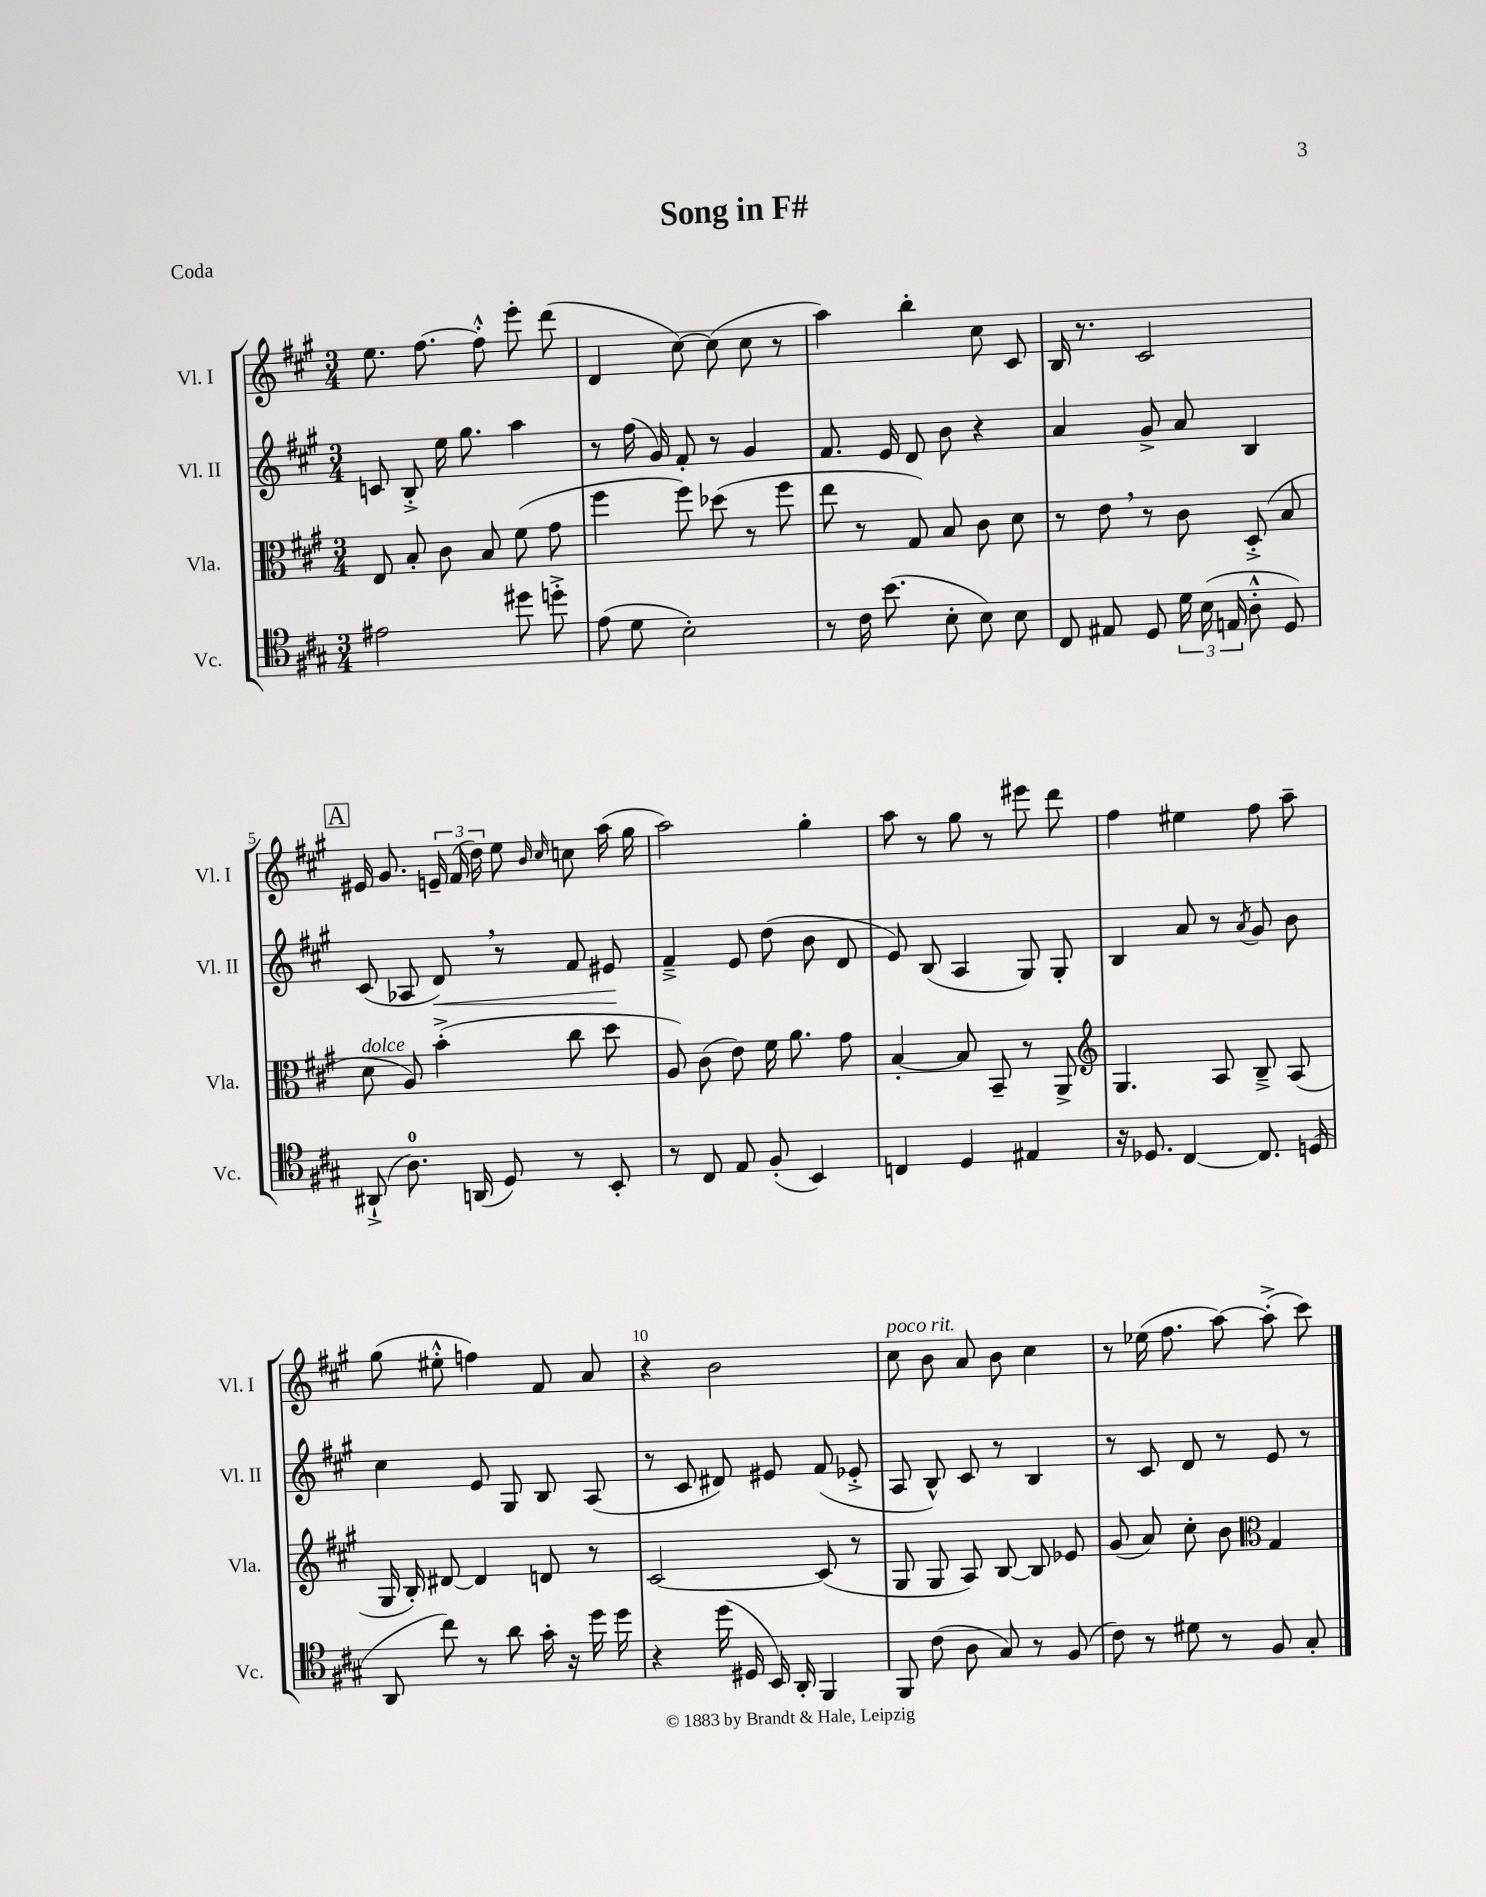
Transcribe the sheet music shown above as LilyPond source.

\header { title = "Song in F#" piece = "Coda" }
<<
\new StaffGroup <<
\new Staff = "s0" \with { instrumentName = "Vl. I" shortInstrumentName = "Vl. I" } {
    \clef treble \key a \major \numericTimeSignature \time 3/4
    \autoBeamOff e''8. fis''8.~ fis''8-.-^ e'''8-. d'''8( |
    d'4 cis''8~) cis''8( cis''8 r8 |
    a''4) b''4-. cis''8 cis'8 |
    b16 r8. cis'2 |
    \mark \markup { \box "A" } eis'16 gis'8. \tuplet 3/2 { e'16-- fis'16( d''16) } e''8 \grace { b'16 cis''16 } c''8 a''16( gis''16 |
    a''2) gis''4-. |
    a''8 r8 gis''8 r8 eis'''8 d'''8 |
    fis''4 eis''4 fis''8 a''8-- |
    gis''8( eis''8-.-^ f''4) fis'8 a'8 |
    r4 b'2 |
    cis''8^\markup { \italic "poco rit." } b'8 a'8 b'8 cis''4 |
    r8 ees''16( fis''8. a''8~) a''8-.->( cis'''8) \bar "|." |
}
\new Staff = "s1" \with { instrumentName = "Vl. II" shortInstrumentName = "Vl. II" } {
    \clef treble \key a \major \numericTimeSignature \time 3/4
    \autoBeamOff c'8 b8-.-> e''16 gis''8. a''4 |
    r8 fis''16( gis'16) fis'8-. r8 gis'4 |
    fis'8. e'16 d'8 b'8 r4 |
    a'4 gis'8-> a'8 b4 |
    \mark \markup { \box "A" } cis'8( aes8 d'8\<) \breathe r8 fis'8 eis'8\! |
    fis'4---> e'8 d''8( b'8 d'8 |
    e'8) b8( a4 gis8) gis8-. |
    b4 a'8 r8 \acciaccatura { a'8 } gis'8 b'8 |
    cis''4 e'8 gis8 b8 a8( |
    r8 cis'8 dis'8) eis'8 fis'8( ees'8-.-> |
    a8 b8-^) cis'8 r8 b4 |
    r8 cis'8 d'8 r8 e'8 r8 \bar "|." |
}
\new Staff = "s2" \with { instrumentName = "Vla." shortInstrumentName = "Vla." } {
    \clef alto \key a \major \numericTimeSignature \time 3/4
    \autoBeamOff e8 b8-. cis'8 b8 fis'8( gis'8 |
    fis''4 fis''8) des''8( r8 fis''8 |
    e''8 r8 gis8) b8 cis'8 d'8 |
    r8 e'8 \breathe r8 cis'8 d8-.->( b8 |
    \mark \markup { \box "A" } d'8^\markup { \italic "dolce" } a8) b'4-.->( cis''8 d''8 |
    a8) cis'8( e'8) fis'16 a'8. gis'8 |
    b4~-. b8 b,8-- r8 a,8-> |
    \clef treble gis4. a8 b8---> a8( |
    gis16 b16-.) dis'8~ dis'4 d'8 r8 |
    cis'2~ cis'8( r8 |
    gis8 gis8 a8) b8~ b8 ees'8 |
    gis'8( a'8) cis''8-. b'8 \clef alto gis4 \bar "|." |
}
\new Staff = "s3" \with { instrumentName = "Vc." shortInstrumentName = "Vc." } {
    \clef tenor \key a \major \numericTimeSignature \time 3/4
    \autoBeamOff eis'2 dis''8 d''8-.-> |
    e'8( d'8 b2-.) |
    r8 cis'16 b'8.( b8-. b8) b8 |
    cis8 eis8 d8 \tuplet 3/2 { d'16 b16( e16 } a8-.-^ d8) |
    \mark \markup { \box "A" } ais,8-!->( a8.-0) a,16( d8) r8 b,8-. |
    r8 cis8 e8 fis8-.( b,4) |
    c4 d4 eis4 |
    r16 des8. cis4~ cis8. d16( |
    a,8 cis''8) r8 a'8 gis'16-. r16 d''16 d''16 |
    r4 d''16( dis16 b,16) a,16-. fis,4 |
    fis,8 cis'8( a8 gis8) r8 fis8( |
    cis'8) r8 dis'8 r8 fis8 gis8-. \bar "|." |
}
>>
>>
\layout { \context { \Score \override BarNumber.break-visibility = ##(#f #t #t) barNumberVisibility = #(every-nth-bar-number-visible 5) } }
